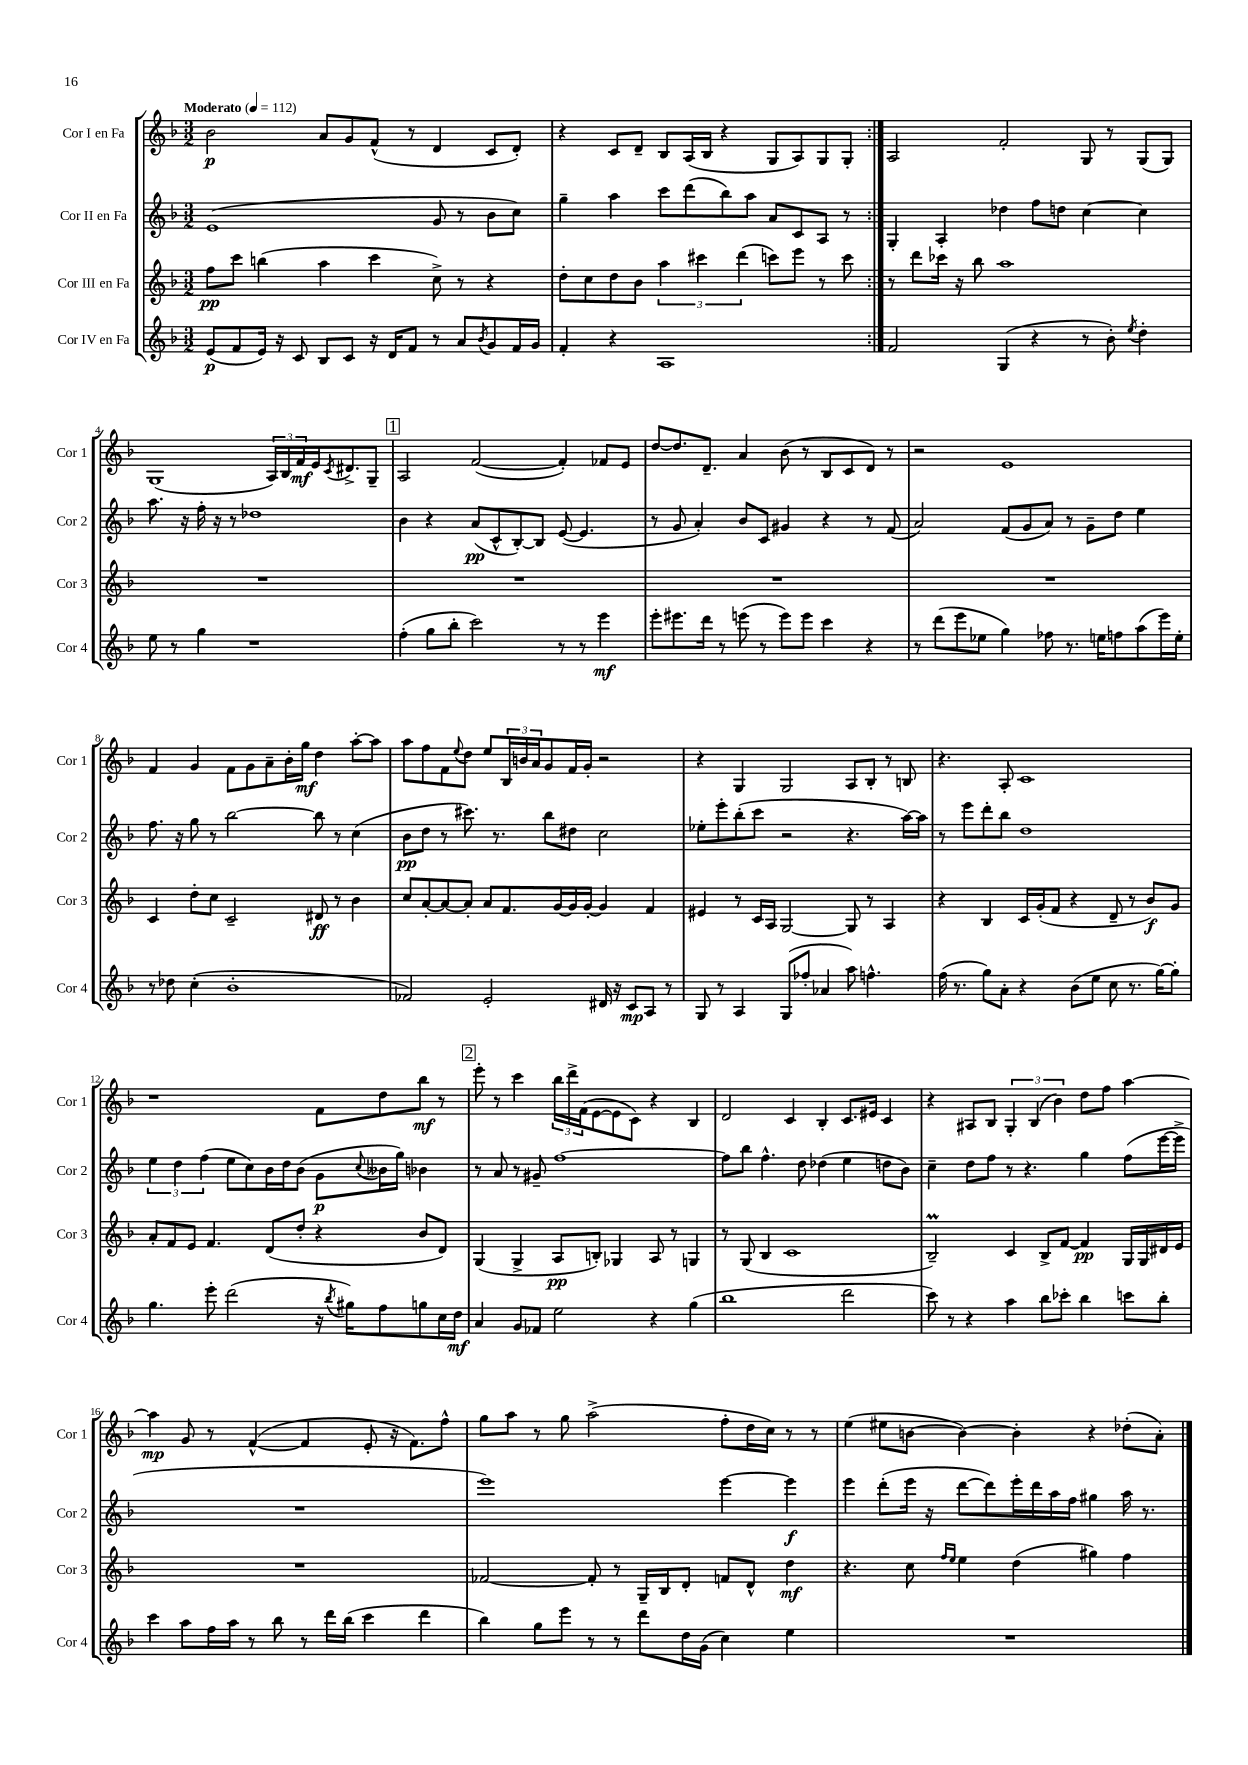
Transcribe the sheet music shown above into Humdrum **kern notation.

**kern	**kern	**kern	**kern
*staff4	*staff3	*staff2	*staff1
*clefG2	*clefG2	*clefG2	*clefG2
*k[b-]	*k[b-]	*k[b-]	*k[b-]
*M3/2	*M3/2	*M3/2	*M3/2
*MM112	*MM112	*MM112	*MM112
(8e	8ff	(1e	2b-
8f	8ccc	.	.
16e)	(4bb	.	.
16r	.	.	.
8c	.	.	.
8B-	4aa	.	8a
8c	.	.	8g
16r	4ccc	.	(8f^^
16d	.	.	.
8f	.	.	8r
8r	8cc^)	8g	4d
8a	8r	8r	.
8qb-	.	.	.
8g	4r	8b-	8c
16f	.	8cc)	8d')
16g	.	.	.
=	=	=	=
4f'	8dd'	4gg~	4r
.	8cc	.	.
4r	8dd	4aa	8c
.	8b-	.	8d~
1A	6aa	8ccc	8B-
.	.	(8ddd	(16A
.	6ccc#	.	.
.	.	.	16B-
.	.	8bb-)	4r
.	(6ddd	.	.
.	.	8aa	.
.	8ccc)	8a	8G
.	8eee	8c	8A)
.	8r	8A	8G
.	8ccc	8r	8G'
=:|!	=:|!	=:|!	=:|!
2f	8r	4G'	2A
.	8ddd	.	.
.	16ccc-	4A'	.
.	16r	.	.
.	8bb-	.	.
(4G	1aa	4dd-	2f'
4r	.	8ff	.
.	.	8dd	.
8r	.	[4cc	8G
8b-')	.	.	8r
8qee	.	.	.
4dd'	.	4cc]	(8G
.	.	.	8G)
=	=	=	=
8ee	1.r	8.aa	(1G
8r	.	.	.
.	.	16r	.
4gg	.	16ff'	.
.	.	16r	.
.	.	8r	.
1r	.	1dd-	.
.	.	.	24A)
.	.	.	24B-
.	.	.	24f
.	.	.	16e
.	.	.	8qc
.	.	.	8.d#^
.	.	.	8G~
=	=	=	=
(4ff'	1.r	4b-	2A
8gg	.	4r	.
8bb-'	.	.	.
2ccc)	.	(8a	([2f
.	.	8c^^	.
.	.	[8B-')	.
.	.	8B-]	.
8r	.	([8e	4f'])
8r	.	4.e]	.
4eee	.	.	8f-
.	.	.	8e
=	=	=	=
8eee'	1.r	8r	[8dd
8.eee#	.	8g	8.dd]
.	.	4a')	.
16ddd	.	.	8.d~
8r	.	.	.
(8eee	.	8b-	4a
8r	.	8c	.
8eee)	.	4g#	(8b-
8eee	.	.	8r
4ccc	.	4r	8B-
.	.	.	8c
4r	.	8r	8d)
.	.	(8f	8r
=	=	=	=
8r	1.r	2a)	2r
(8ddd	.	.	.
8eee	.	.	.
8ee-	.	.	.
4gg)	.	(8f	1e
.	.	8g	.
8ff-	.	8a)	.
8.r	.	8r	.
.	.	8g~	.
16ee	.	.	.
8ff	.	8dd	.
(8aa	.	4ee	.
16eee)	.	.	.
16ee'	.	.	.
=	=	=	=
8r	4c	8.ff	4f
8dd-	.	.	.
.	.	16r	.
(4cc'	8dd'	8gg	4g
.	8cc	8r	.
1b-'	2c~	[2bb-	8f
.	.	.	8g
.	.	.	8a~
.	.	.	16b-'
.	.	.	16gg
.	8d#	8bb-]	4dd
.	8r	8r	.
.	4b-	(4cc	[8aa'
.	.	.	8aa]
=	=	=	=
2f-)	8cc	8b-	8aa
.	[8a'	8dd	8ff
.	8a_	8r	8f
.	.	.	8qqee
.	8a']	8.ccc#)	8dd
2e'	8a	.	8ee
.	.	8.r	.
.	8.f	.	24B-
.	.	.	24b
.	.	.	24a
.	.	8bb-	8g
.	[16g	.	.
.	16g]	8dd#	16f
.	[16g'	.	16g'
16d#	4g]	2cc	2r
16r	.	.	.
8c	.	.	.
8A	4f	.	.
8r	.	.	.
=	=	=	=
8G	4e#	8ee-'	4r
8r	.	8eee'	.
4A	8r	(8bb-'	4G
.	16c	8ccc	.
.	16A	.	.
(8G	[2G	2r	2G
8ff-'	.	.	.
4a-	.	.	.
8aa)	8G]	4.r	8A
4.ff^^	8r	.	8B-'
.	4A	.	8r
.	.	[16aa)	8B
.	.	16aa]	.
=	=	=	=
(16ff	4r	8r	4.r
8.r	.	.	.
.	.	8eee	.
8gg)	4B-	8ddd'	.
8a'	.	8bb-	8A'
4r	16c	1dd	1c
.	(16g'	.	.
.	8f	.	.
(8b-	4r	.	.
8ee	.	.	.
8cc	8d~	.	.
8.r	8r	.	.
.	8b-)	.	.
[16gg)	.	.	.
8gg']	8g	.	.
=	=	=	=
4.gg	8a'	6ee	1r
.	8f	.	.
.	.	6dd	.
.	8e	.	.
.	.	(6ff	.
8eee'	4.f	.	.
(2ddd	.	8ee	.
.	.	8cc)	.
.	(8d	16b-	.
.	.	16dd	.
.	8dd'	(8b-	.
16r	4r	8g	8f
8qbb-	.	.	.
16gg#)	.	.	.
.	.	8qqcc	.
8ff	.	16b--	8dd
.	.	16gg)	.
8gg	8b-	4b-	8bb-
16cc	8d)	.	8r
16dd	.	.	.
=	=	=	=
4a	(4G	8r	8eee'
.	.	8a	8r
8g	4G^	8r	4ccc
8f-	.	8g#~	.
2ee	8A	[1ff	24bb-
.	.	.	24ddd^
.	.	.	(24f
.	8B')	.	[8e
.	4G-	.	8e]
.	.	.	8c)
4r	8A	.	4r
.	8r	.	.
(4gg	4G	.	4B-
=	=	=	=
1bb-	8r	8ff]	2d
.	(8G	8bb-	.
.	4B-	4.ff^^	.
.	1c	.	4c
.	.	8dd	.
.	.	(4dd-	4B-'
2ddd	.	4ee	8.c
.	.	.	16e#
.	.	8dd	4c
.	.	8b-)	.
=	=	=	=
8ccc)	2B-~)	4cc~	4r
8r	.	.	.
4r	.	8dd	8A#
.	.	8ff	8B-
4aa	4c	8r	6G'
.	.	4.r	.
.	.	.	(6B-
8bb-	8B-^	.	.
.	.	.	6b-)
8ccc-'	[8f	.	.
4bb-	4f]	4gg	8dd
.	.	.	8ff
8ccc	16G	(8ff	[4aa
.	16G	.	.
8bb-'	16d#	[16eee	.
.	16e	16eee^]	.
=	=	=	=
4ccc	1.r	1.r	4aa]
8aa	.	.	8g
16ff	.	.	8r
16aa	.	.	.
8r	.	.	([4f^^
8bb-	.	.	.
8r	.	.	4f]
16ddd	.	.	.
(16bb-	.	.	.
4ccc	.	.	8e'
.	.	.	16r
.	.	.	8.f)
4ddd	.	.	.
.	.	.	8ff^^
=	=	=	=
4bb-)	[2f-	1eee)	8gg
.	.	.	8aa
8gg	.	.	8r
8eee	.	.	8gg
8r	8f-']	.	(2aa^
8r	8r	.	.
8ddd	16G~	.	.
.	16B-	.	.
16dd	8d'	.	.
(16g	.	.	.
4cc)	8f	[4eee	8ff'
.	8d^^	.	16dd
.	.	.	16cc)
4ee	4dd	4eee]	8r
.	.	.	8r
=	=	=	=
1.r	4.r	4eee	(4ee
.	.	(8ddd'	8ee#
.	8cc	16eee	[8b
.	.	16r	.
.	16qqff	.	.
.	16qqee	.	.
.	4ee	[8ddd	4b_)
.	.	8ddd])	.
.	(4dd	16eee'	4b']
.	.	16ddd	.
.	.	16aa	.
.	.	16ff	.
.	4gg#)	4gg#	4r
.	4ff	16aa	(8dd-'
.	.	8.r	.
.	.	.	8a')
==	==	==	==
*-	*-	*-	*-
